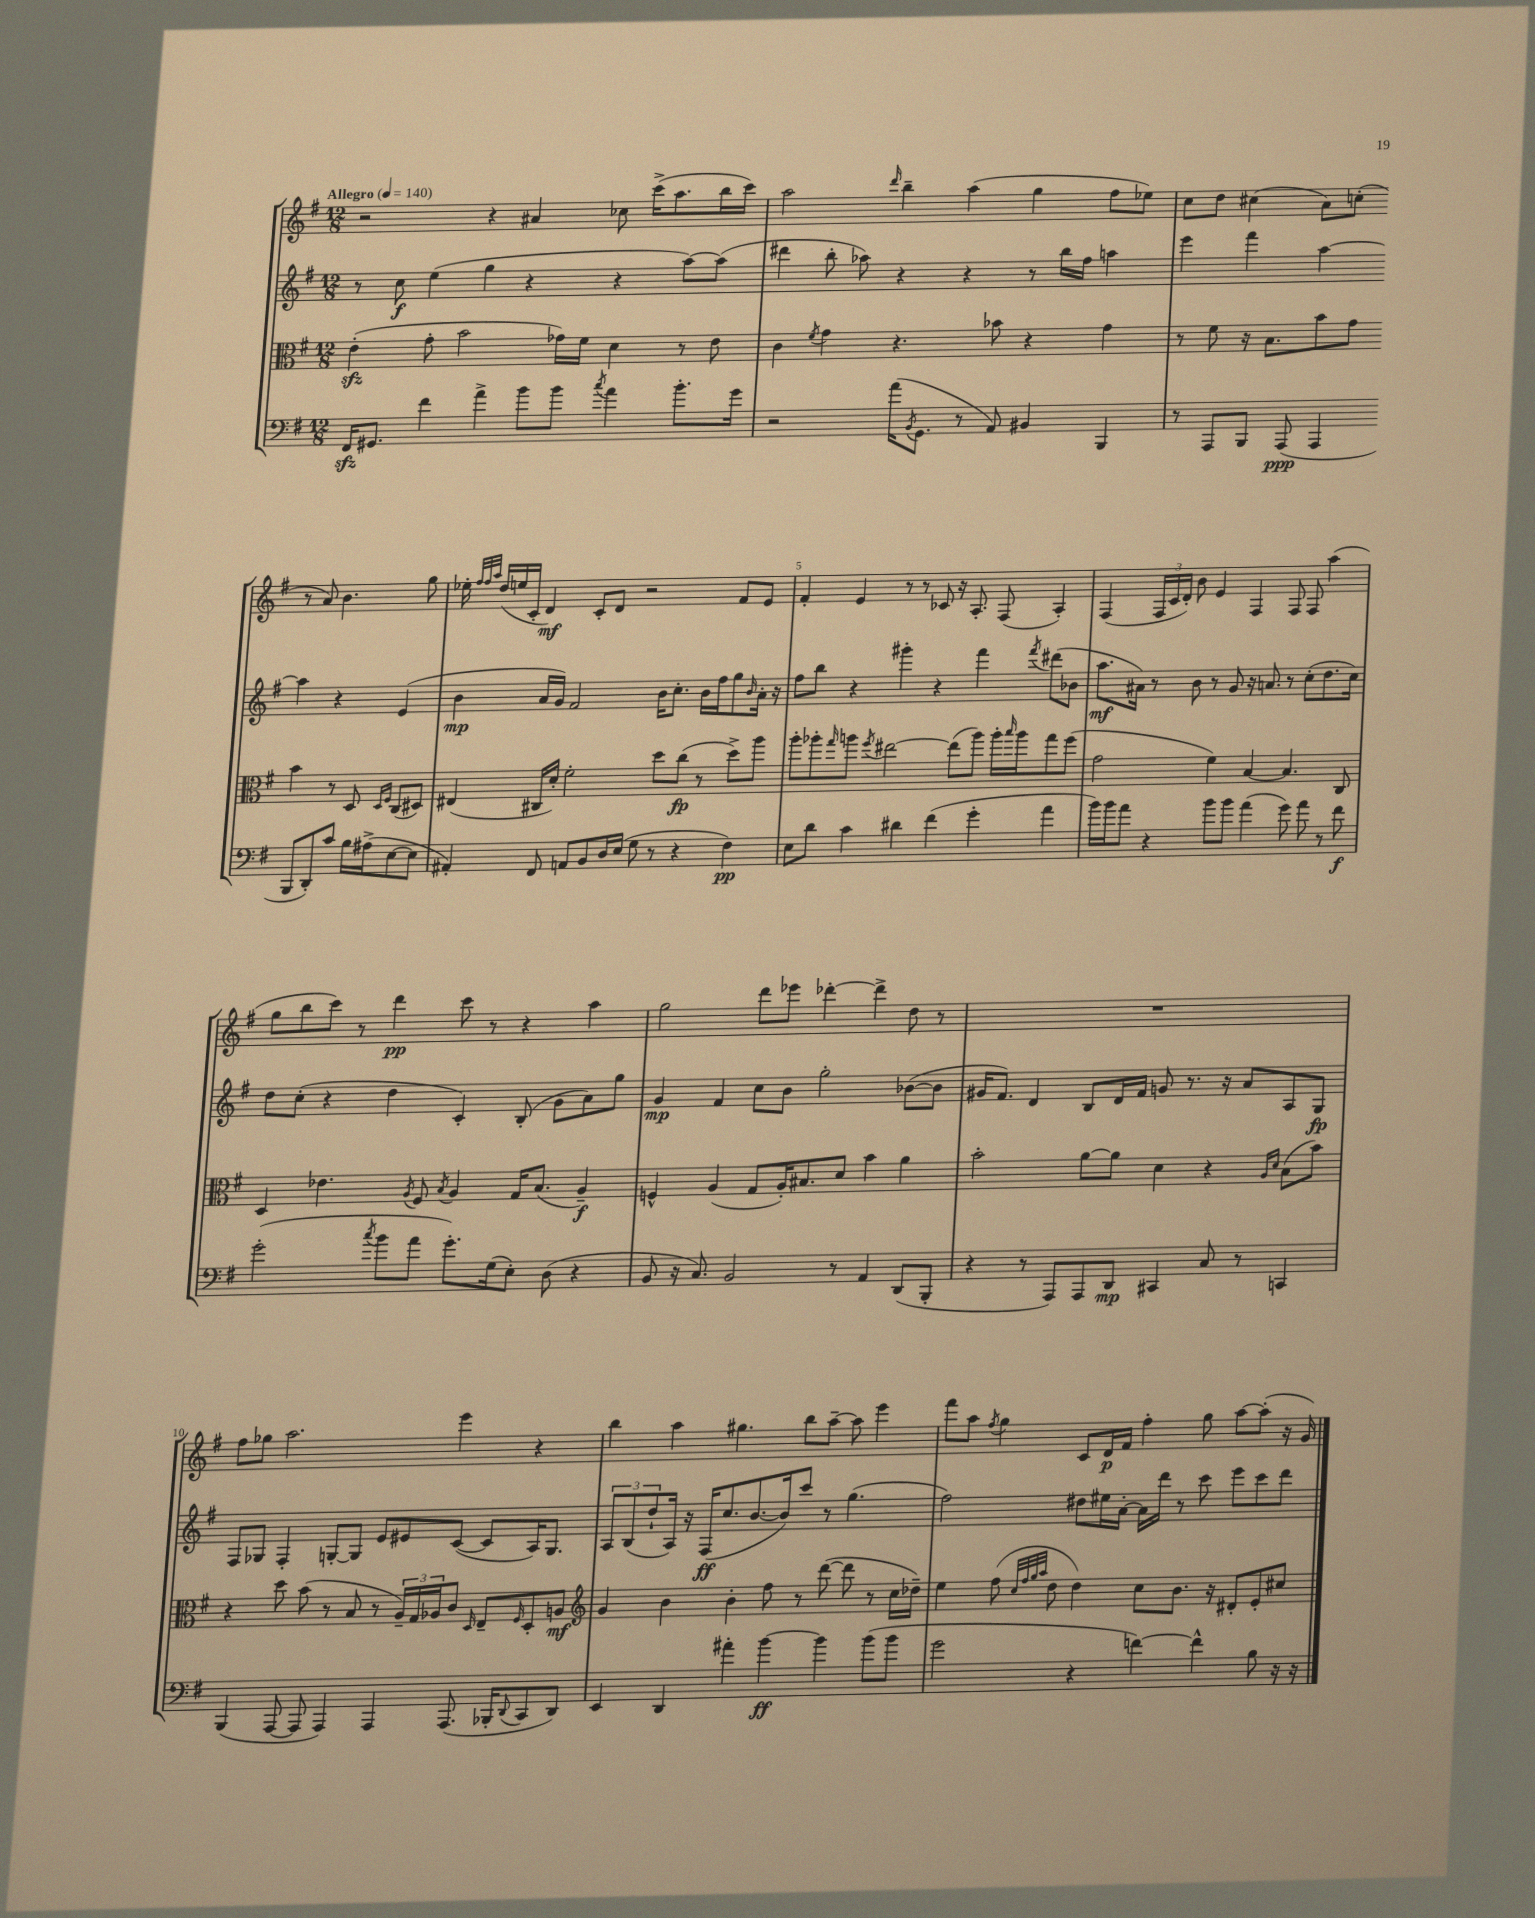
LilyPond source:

<<
\new StaffGroup <<
\new Staff = "s0" {
    \clef treble \key g \major \numericTimeSignature \time 12/8 \tempo "Allegro" 4 = 140
    r2 r4 ais'4 ces''8 c'''16->( a''8. b''16 c'''16) |
    a''2 \grace { d'''16 } b''4-- a''4( g''4 fis''8 ees''8) |
    c''8 d''8 cis''4( a'8) c''8-.( r8 a'8) b'4. g''8 |
    ees''16-. \grace { fis''32 fis''32 a''32 } d''16( e''16 c'16-. d'4\mf) c'8-. d'8 r2 fis'8 e'8 |
    fis'4-. e'4 r8 r8 ces'8 r16 a8.-. fis8( a4-.) |
    fis4( \tuplet 3/2 { fis16 c'16 d'16-.) } b'8 e'4 fis4 fis8 fis8 a''4( |
    g''8 b''8 c'''8) r8 d'''4\pp c'''8 r8 r4 a''4 |
    g''2 d'''8 ees'''8 des'''4~-. des'''4-> d''8 r8 |
    R1. |
    fis''8 ges''8 a''2. e'''4 r4 |
    b''4 a''4 gis''4. b''8 a''8~-- a''8 e'''4 |
    fis'''8 a''8 \acciaccatura { fis''8 } g''4 c'8 d'16\p fis'16 fis''4-. g''8 a''8~ a''8-.( r16 g'16) \bar "|." |
}
\new Staff = "s1" {
    \clef treble \key g \major \numericTimeSignature \time 12/8
    r8 c''8\f e''4( g''4 r4 r4 a''8~) a''8( |
    dis'''4 b''8-. aes''8) r4 r4 r8 b''16 fis''16 a''4 |
    e'''4 fis'''4 a''4~ a''4 r4 e'4( |
    b'4\mp a'16 g'16) fis'2 b'16 c''8.-. b'16 fis''16 g''8 \grace { b'16 } a'16-. r16 |
    fis''8 b''8 r4 gis'''4-. r4 fis'''4 \acciaccatura { fis'''8 } dis'''8( bes'8 |
    a''8.\mf ais'16) r8 b'8 r8 g'8 r16 a'8. r8 c''8-.( d''8. c''16) |
    d''8 c''8-.( r4 d''4 c'4-.) b8-.( g'8 a'8) g''8 |
    g'4\mp fis'4 c''8 b'8 g''2-. bes'8~( bes'8 |
    gis'16 fis'8.) d'4 b8 d'16 fis'16 g'8 r8. r16 a'8 a8 g8\fp |
    fis8 ges8 fis4-. g8~-. g8 e'8 eis'8 c'8~( c'8 a16) g8. |
    \tuplet 3/2 { a8 b8( d''8-! } a16) r16 fis16\ff( c''8. b'8.~ b'16) c'''8 r8 g''4.( |
    fis''2) dis''8 eis''16 a'16~-. a'16 d'''16 r8 c'''8 e'''8 c'''8 d'''8 \bar "|." |
}
\new Staff = "s2" {
    \clef alto \key g \major \numericTimeSignature \time 12/8
    e'4-.\sfz( g'8-. b'2 ges'16) fis'16 d'4 r8 e'8 |
    c'4 \acciaccatura { fis'8 } g'4 r4. bes'8 r4 g'4 |
    r8 fis'8 r16 b8. b'8 g'8 b'4 r8 d8 \grace { d16 fis16 } c8( dis8) |
    eis4( cis16 d'16-.) fis'2-. d''8 c''8\fp( r8 d''8->) a''8 |
    a''8-. aes''8-. \grace { g''16 } a''8 \acciaccatura { fis''8 } eis''2~ eis''8( a''8) a''16-. \grace { b''16 } a''16 g''8 fis''8( |
    g'2 fis'4) b4~ b4. c8 |
    d4 ees'4. \acciaccatura { a8 } fis8 \acciaccatura { b8 } a4 g16 b8.( a4--\f) |
    f4-^ a4( g8 a16-.) bis8. d'8 b'4 a'4 |
    b'2-. a'8~ a'8 d'4 r4 \grace { a16 d'16 } b8( b'8) |
    r4 d''8 b'8( r8 b8 r8 \tuplet 3/2 { a16--) g16 aes16 } c'8 \grace { d16 } e8-- \grace { fis16 } d8-. a8\mf |
    \clef treble g'4 b'4 b'4-. fis''8 r8 d'''8~( d'''8 r8 c''16 des''16--) |
    e''4 fis''8( \grace { c''32 fis''32 g''32 a''32 } d''8 d''4) c''8 b'8. r16 dis'8-. e'8-. cis''8 \bar "|." |
}
\new Staff = "s3" {
    \clef bass \key g \major \numericTimeSignature \time 12/8
    fis,16\sfz gis,8. fis'4 a'4-> b'8 b'8 \acciaccatura { c''8 } a'4 b'8.-. g'16 |
    r2 a'16( \acciaccatura { b,8 } g,8. r8 a,8) bis,4 b,,4 |
    r8 a,,8 b,,8 a,,8\ppp( a,,4 b,,8 d,8-.) c'8 b16 ais16->( e8~ e8 |
    ais,4-.) fis,8 a,8 b,8 d16 e16( g8 r8 r4 fis4\pp) |
    e8 d'8 c'4 dis'4 fis'4( g'4-. a'4 |
    b'16) b'16 a'8 r4 b'8 b'8 a'4( g'8) a'8 r8 fis'8\f |
    g'2-.( \acciaccatura { c''8 } b'8 a'8 g'8.-.) g16( e8-.) d8( r4 |
    b,8 r16 c8.) b,2 r8 a,4 d,8( b,,8-. |
    r4 r8 a,,8) a,,8 d,8\mp cis,4 c8 r8 c,4 |
    b,,4( a,,8~ a,,8 a,,4) a,,4 a,,8.( bes,,16-. \appoggiatura { d,8 } c,8 d,8) |
    e,4 d,4 ais'4-. b'4~\ff b'4 b'8( b'8 |
    g'2 r4 f'4~) f'4-^ b8 r16 r16 \bar "|." |
}
>>
>>
\layout { \context { \Score \override BarNumber.break-visibility = ##(#f #t #t) barNumberVisibility = #(every-nth-bar-number-visible 5) } }
